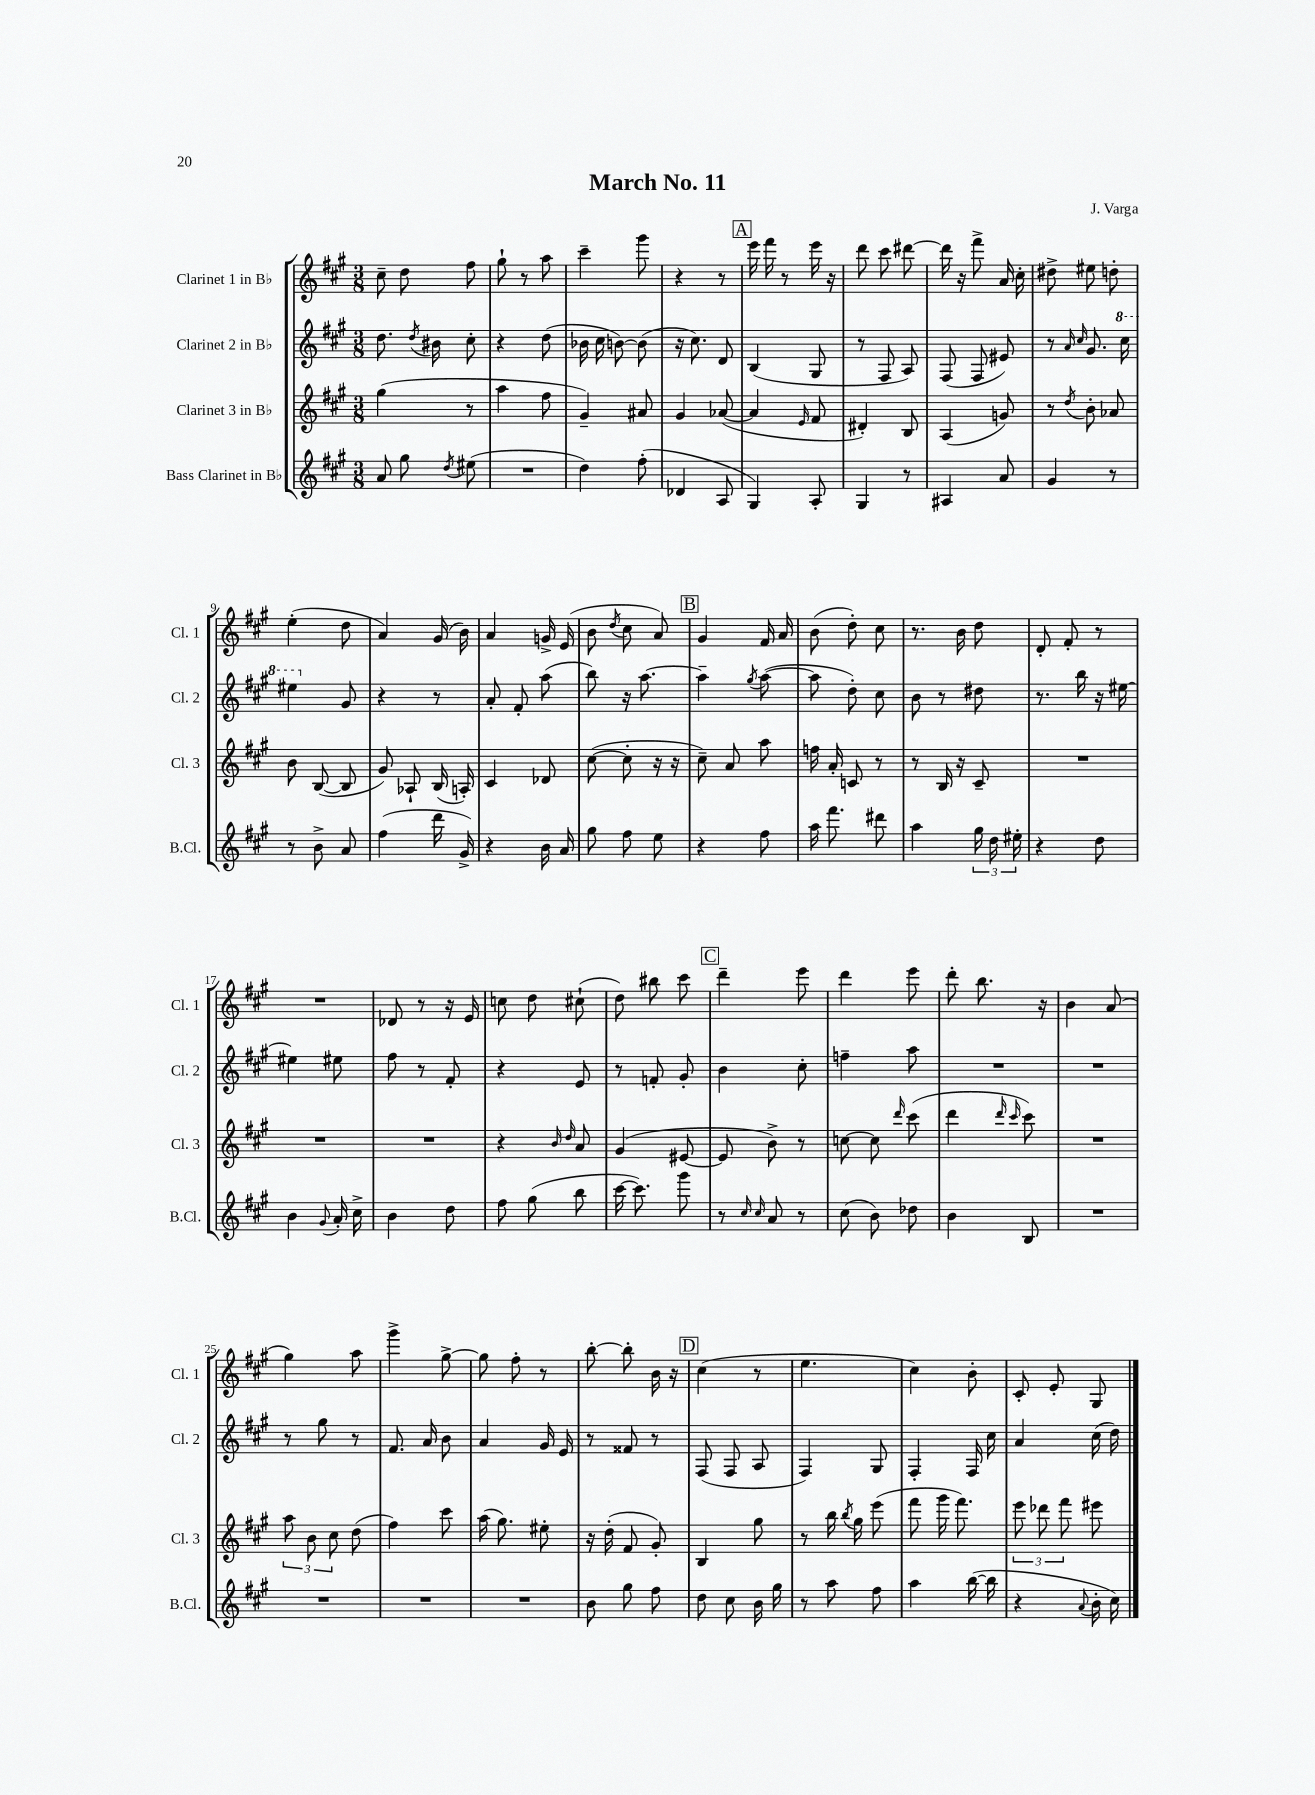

**kern	**kern	**kern	**kern
*staff4	*staff3	*staff2	*staff1
*clefG2	*clefG2	*clefG2	*clefG2
*k[f#c#g#]	*k[f#c#g#]	*k[f#c#g#]	*k[f#c#g#]
*M3/8	*M3/8	*M3/8	*M3/8
8a	(4gg#	8.dd	8cc#~
8gg#	.	.	8dd
.	.	8qdd	.
.	.	16b#	.
8qdd	.	.	.
(8ee#	8r	8cc#'	8ff#
=	=	=	=
4.r	4aa	4r	8gg#`
.	.	.	8r
.	8ff#	(8dd	8aa
=	=	=	=
4dd)	4g#~)	16b-	4ccc#~
.	.	16cc#	.
.	.	[8b)	.
(8ff#'	8a#	(8b]	8ggg#
=	=	=	=
4d-	4g#	16r	4r
.	.	8.cc#)	.
8A	([8a-	8d	8r
=	=	=	=
4G#)	4a-]	(4B	16eee
.	.	.	16fff#
.	.	.	8r
.	16qqe	.	.
8A'	8f#	8G#	16eee
.	.	.	16r
=	=	=	=
4G#	4d#')	8r	8ddd
.	.	8F#	8ccc#
8r	8B	8A)	[8ddd#
=	=	=	=
4A#	(4A	(8F#	16ddd#]
.	.	.	16r
.	.	8F#	8fff#^
8a	8g)	8e#)	16a
.	.	.	16cc#'
=	=	=	=
4g#	8r	8r	8dd#^
.	.	16qqa	.
.	8qdd	16qqcc#	.
.	8b'	8.g#	8ee#
8r	8a-	.	8dd'
.	.	16ccc#	.
=	=	=	=
8r	8b	4eee#	(4ee'
8b^	([8B	.	.
8a	8B]	8g#	8dd
=	=	=	=
(4ff#	8g#)	4r	4a)
.	8A-`	.	.
16ddd	(16B	8r	(16g#
16g#^)	16A')	.	16b)
=	=	=	=
4r	4c#	8a'	4a
.	.	8f#'	.
16b	8d-	(8aa	16g^
16a	.	.	(16e
=	=	=	=
8gg#	([8cc#	8bb)	8b
.	.	.	8qdd
8ff#	8cc#']	16r	8cc#
.	.	[8.aa	.
8ee	16r	.	8a)
.	16r	.	.
=	=	=	=
4r	8cc#~)	4aa~]	4g#
.	8a	.	.
.	.	8qgg#	.
8ff#	8aa	([8aa	16f#
.	.	.	16a
=	=	=	=
16aa	16ff	8aa]	(8b
8.fff#	16a'	.	.
.	8c	8dd')	8dd')
8ddd#	8r	8cc#	8cc#
=	=	=	=
4aa	8r	8b	8.r
.	16B	8r	.
.	16r	.	16b
24gg#	8c#~	8dd#	8dd
24dd	.	.	.
24ee#'	.	.	.
=	=	=	=
4r	4.r	8.r	8d'
.	.	.	8f#'
.	.	16bb	.
8dd	.	16r	8r
.	.	[16ee#	.
=	=	=	=
4b	4.r	4ee#]	4.r
8qqg#	.	.	.
16a'	.	8ee#	.
16cc#^	.	.	.
=	=	=	=
4b	4.r	8ff#	8d-
.	.	8r	8r
8dd	.	8f#'	16r
.	.	.	16e
=	=	=	=
8ff#	4r	4r	8cc
(8gg#	.	.	8dd
.	16qqb	.	.
.	16qqdd	.	.
8bb	8a	8e	(8cc#`
=	=	=	=
[16ccc#	(4g#	8r	8dd)
8.ccc#])	.	.	.
.	.	8f'	8bb#
8ggg#	[8e#	8g#'	8ccc#
=	=	=	=
8r	8e#]	4b	4ddd~
16qqcc#	.	.	.
16qqcc#	.	.	.
8a	8b^)	.	.
8r	8r	8cc#'	8eee
=	=	=	=
(8cc#	[8cc	4ff~	4ddd
8b)	8cc]	.	.
.	16qqddd	.	.
8dd-	(8ccc#	8aa	8eee
=	=	=	=
4b	4ddd	4.r	8ddd'
.	.	.	8.bb
.	16qqddd	.	.
.	16qqccc#	.	.
8B	8ccc#)	.	.
.	.	.	16r
=	=	=	=
4.r	4.r	4.r	4b
.	.	.	(8a
=	=	=	=
4.r	12aa	8r	4gg#)
.	12b	.	.
.	.	8gg#	.
.	12cc#	.	.
.	(8dd	8r	8aa
=	=	=	=
4.r	4ff#)	8.f#	4ggg#^
.	.	16a	.
.	8ccc#	8b	[8gg#^
=	=	=	=
4.r	(16aa	4a	8gg#]
.	8.gg#)	.	.
.	.	.	8ff#'
.	8ee#'	16g#	8r
.	.	16e	.
=	=	=	=
8b	16r	8r	[8bb'
.	(16dd'	.	.
8gg#	8f#	8f##	8bb']
8ff#	8g#')	8r	16b
.	.	.	16r
=	=	=	=
8dd	4B	(8F#	(4cc#
8cc#	.	8F#	.
16b	8gg#	8A	8r
16gg#	.	.	.
=	=	=	=
8r	8r	4F#)	4.ee
8aa	16bb	.	.
.	8qbb	.	.
.	16gg#	.	.
8ff#	(8eee	8G#	.
=	=	=	=
4aa	8fff#	4F#'	4cc#)
.	16ggg#	.	.
.	8.fff#)	.	.
([16bb	.	16F#	8b'
16bb]	.	16cc#	.
=	=	=	=
4r	12eee	4a	8c#'
.	12ddd-	.	.
.	.	.	8e'
.	12fff#	.	.
8qqa	.	.	.
16b'	8eee#	(16cc#	8G#
16cc#)	.	16dd)	.
==	==	==	==
*-	*-	*-	*-
